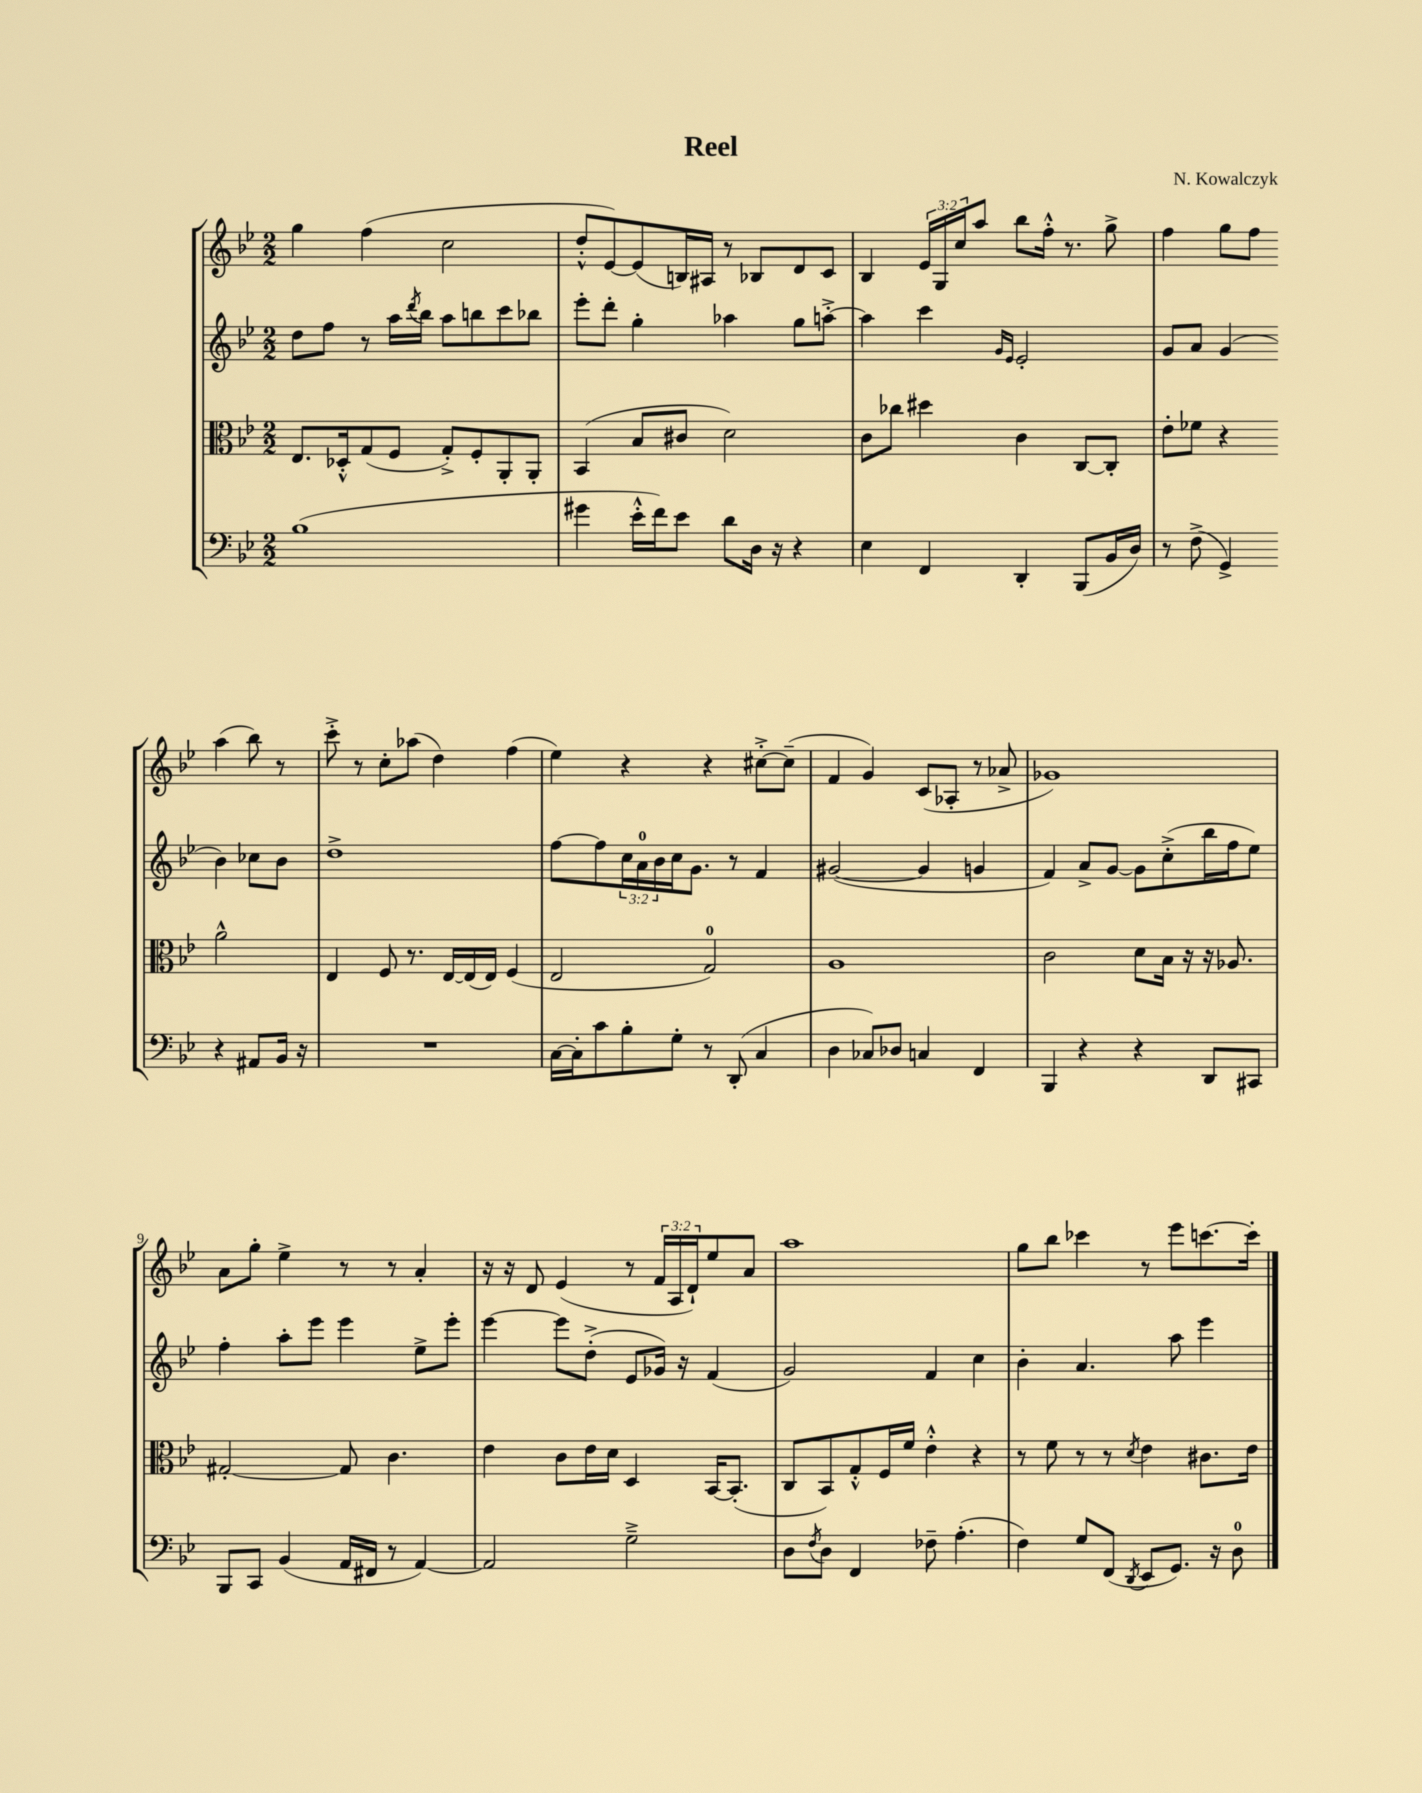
\header { title = "Reel" composer = "N. Kowalczyk" }
<<
\new StaffGroup <<
\new Staff = "s0" {
    \clef treble \key bes \major \numericTimeSignature \time 2/2 \override Staff.TupletNumber.text = #tuplet-number::calc-fraction-text
    g''4 f''4( c''2 |
    d''8-.-^ ees'8~) ees'8( b16) ais16 r8 bes8 d'8 c'8 |
    bes4 \tuplet 3/2 { ees'16 g16 c''16 } a''8 bes''8 f''16-.-^ r8. g''8-> |
    f''4 g''8 f''8 a''4( bes''8) r8 |
    c'''8-.-> r8 c''8-. aes''8( d''4) f''4( |
    ees''4) r4 r4 cis''8~-.-> cis''8--( |
    f'4 g'4) c'8( aes8-. r8 aes'8-> |
    ges'1) |
    a'8 g''8-. ees''4-> r8 r8 a'4-. |
    r16 r16 d'8 ees'4( r8 \tuplet 3/2 { f'16 a16 d'16-!) } ees''8 a'8 |
    a''1 |
    g''8 bes''8 ces'''4 r8 ees'''8 c'''8.~ c'''16-. \bar "|." |
}
\new Staff = "s1" {
    \clef treble \key bes \major \numericTimeSignature \time 2/2 \override Staff.TupletNumber.text = #tuplet-number::calc-fraction-text
    d''8 f''8 r8 a''16 \acciaccatura { d'''8 } bes''16 a''8 b''8 c'''8 bes''8 |
    ees'''8-. d'''8-. g''4-. aes''4 g''8 a''8~-.-> |
    a''4 c'''4 \grace { g'16 ees'16 } ees'2-. |
    g'8 a'8 g'4( bes'4) ces''8 bes'8 |
    d''1-> |
    f''8~ f''8 \tuplet 3/2 { c''16 a'16-0 bes'16 } c''16 g'8. r8 f'4 |
    gis'2~( gis'4 g'4 |
    f'4) a'8-> g'8~ g'8 c''8-.->( bes''16 f''16 ees''8) |
    f''4-. a''8-. ees'''8 ees'''4 ees''8-> ees'''8-. |
    ees'''4~ ees'''8 d''8-.->( ees'8 ges'16) r16 f'4( |
    g'2) f'4 c''4 |
    bes'4-. a'4. a''8 ees'''4 \bar "|." |
}
\new Staff = "s2" {
    \clef alto \key bes \major \numericTimeSignature \time 2/2
    ees8. des16-.-^ g8( f8 g8-.->) f8-. a,8-. a,8-. |
    bes,4( bes8 cis'8 d'2) |
    c'8 ces''8 dis''4 c'4 c8~ c8-. |
    ees'8-. fes'8 r4 a'2-^ |
    ees4 f8 r8. ees16~ ees16( ees16) f4( |
    ees2 g2-0) |
    a1 |
    c'2 d'8 bes16 r16 r16 aes8. |
    gis2~-. gis8 c'4. |
    ees'4 c'8 ees'16 d'16 d4 bes,16~ bes,8.-.( |
    c8 bes,8) g8-.-^ f16 f'16 ees'4-.-^ r4 |
    r8 f'8 r8 r8 \acciaccatura { d'8 } ees'4 cis'8. ees'16 \bar "|." |
}
\new Staff = "s3" {
    \clef bass \key bes \major \numericTimeSignature \time 2/2
    bes1( |
    gis'4 ees'16-.-^ f'16) ees'8 d'8 d16 r16 r4 |
    ees4 f,4 d,4-. bes,,8( bes,16 d16) |
    r8 f8->( g,4->) r4 ais,8 bes,16 r16 |
    R1 |
    c16~ c16-. c'8 bes8-. g8-. r8 d,8-.( c4 |
    d4 ces8) des8 c4 f,4 |
    bes,,4 r4 r4 d,8 cis,8 |
    bes,,8 c,8 bes,4( a,16 fis,16 r8 a,4~) |
    a,2 g2---> |
    d8 \acciaccatura { f8 } d8 f,4 fes8-- a4.-.( |
    f4) g8 f,8( \acciaccatura { d,8 } ees,8 g,8.) r16 d8-0 \bar "|." |
}
>>
>>
